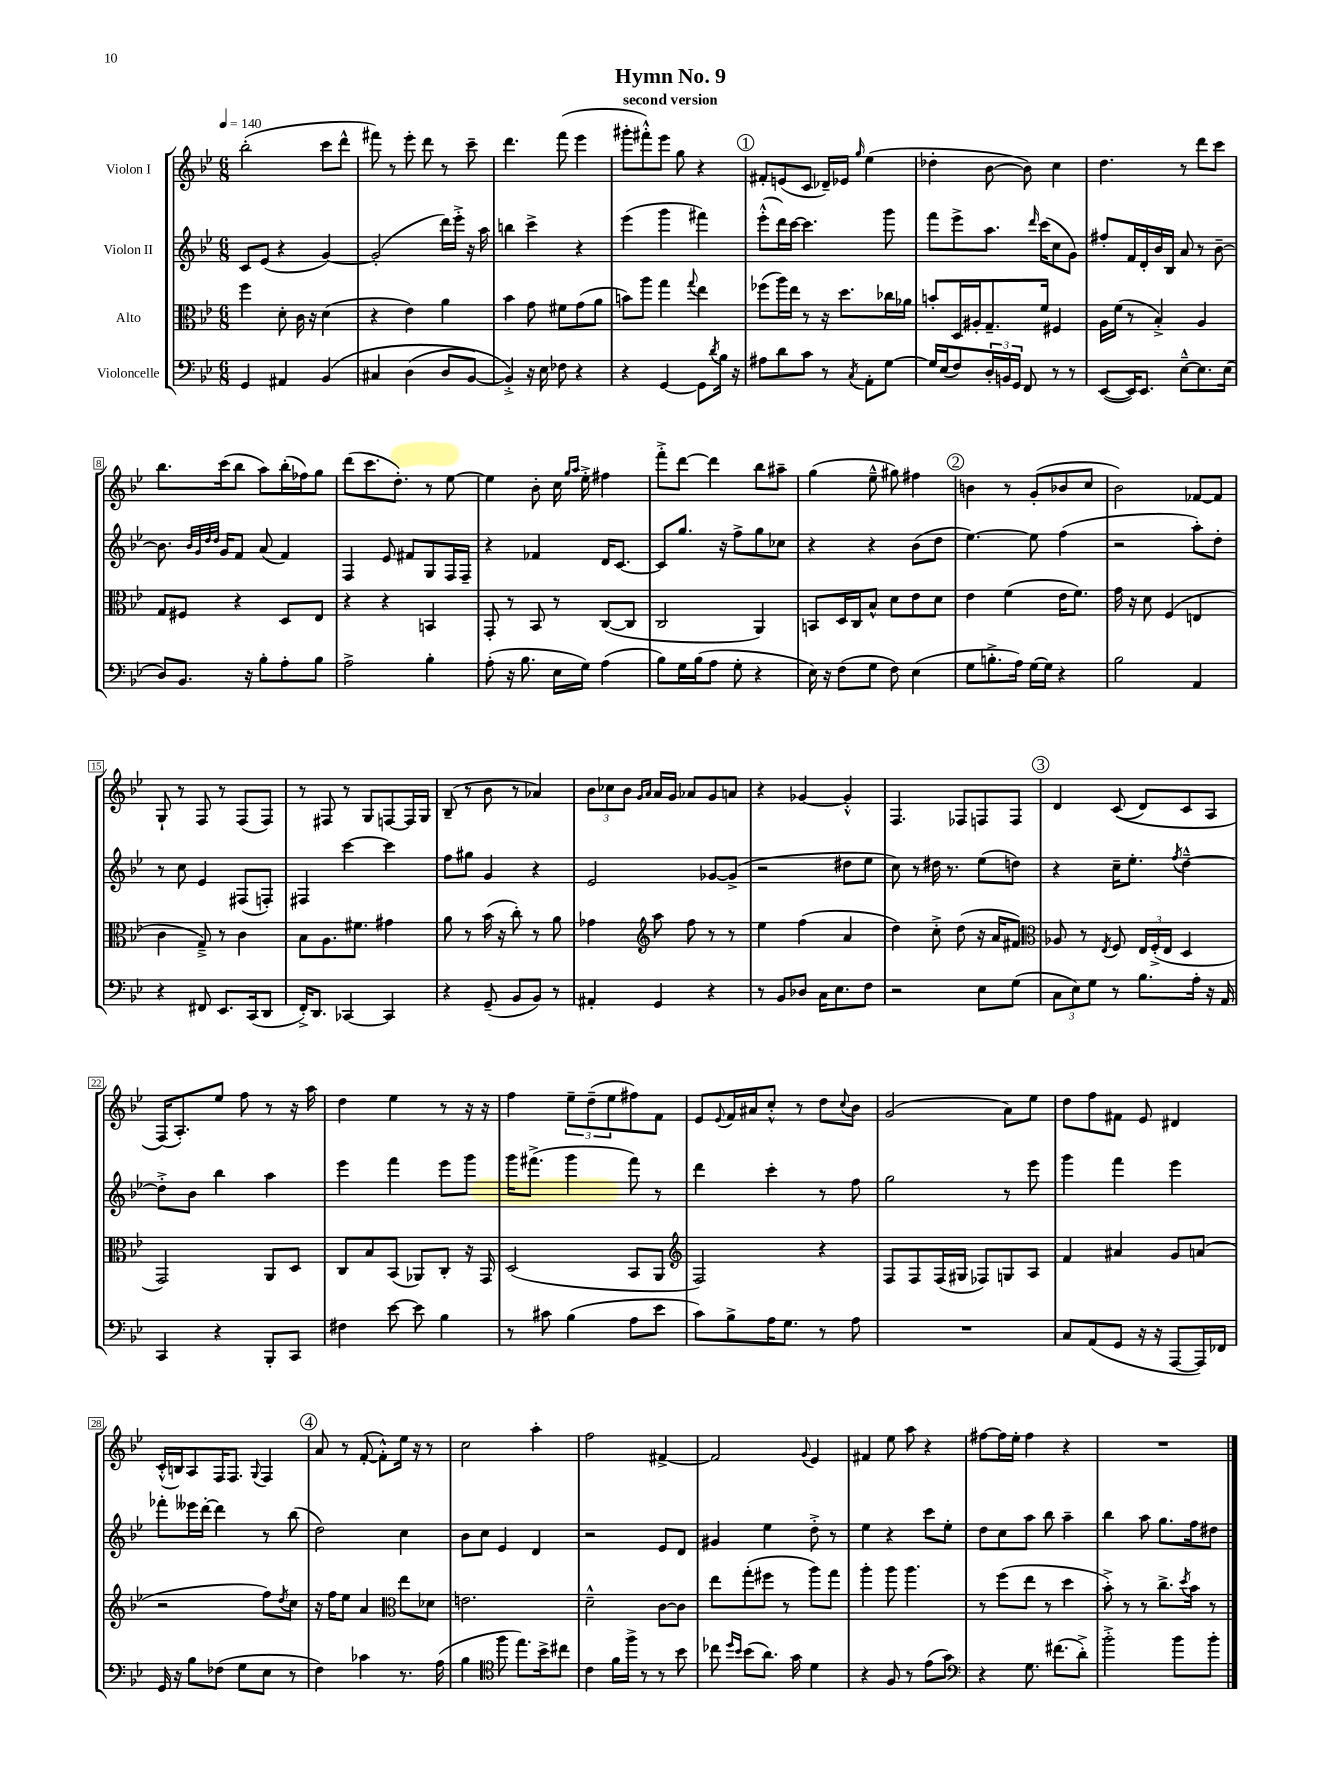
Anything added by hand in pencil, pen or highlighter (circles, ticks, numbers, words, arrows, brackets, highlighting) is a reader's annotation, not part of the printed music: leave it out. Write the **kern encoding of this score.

**kern	**kern	**kern	**kern
*staff4	*staff3	*staff2	*staff1
*clefF4	*clefC3	*clefG2	*clefG2
*k[b-e-]	*k[b-e-]	*k[b-e-]	*k[b-e-]
*M6/8	*M6/8	*M6/8	*M6/8
*MM140	*MM140	*MM140	*MM140
4GG	4ff	8c	(2bb-'
.	.	(8e-	.
4AA#	8d'	4r	.
.	16c	.	.
.	16r	.	.
&(4BB-	(4d	[4g)	8ccc
.	.	.	8ddd^^
=	=	=	=
4C#	4r	(2g']	8fff#)
.	.	.	8r
(4D	4e-)	.	8eee-'
.	.	.	8ddd
8D	4a	16ddd)	8r
.	.	16eee-'^	.
[8BB-)	.	16r	8ccc~
.	.	16aa	.
=	=	=	=
4BB-'^]&)	4b-	4bb	4.ddd
16r	8g	4ccc^	.
16E-	.	.	.
8F-	8f#	.	(8fff
4r	(8g	4r	4eee-
.	8a	.	.
=	=	=	=
4r	8b)	(4eee-	8ggg#'
.	8aa	.	8fff#'^^)
[4GG	4gg	4ggg	8eee-
.	.	.	8gg
.	8qqgg	.	.
8GG]	4ee-	4fff#)	4r
8qd	.	.	.
16B-	.	.	.
16r	.	.	.
=	=	=	=
8A#	(8ff-	(8eee-'^^	8f#'
8d	16aa)	16ddd)	(8e
.	16ee-	[16ccc	.
8c	8r	4.ccc]	8c
8r	16r	.	16d-~)
.	8.dd	.	16e-
8qC	.	.	16qqgg
8AA'	.	.	(4ee-
[8G	16cc-	8ggg	.
.	16a-	.	.
=	=	=	=
16G]	8b'	8fff	4dd-'
(16E-	.	.	.
8F)	16D	8eee-^	.
.	16A#'	.	.
24D'	8.G~	8.aa	[8b-
24BB	.	.	.
24GG	.	.	.
8FF	.	.	8b-])
.	.	16qqddd	.
.	16f	(16ccc	.
8r	4F#	8cc	4cc
8r	.	8g)	.
=	=	=	=
([8EE-	16A	8ff#'	4.dd
.	(16f	.	.
16EE-])	8r	16f	.
8.EE-	.	16d'	.
.	4B-'^)	16b-	.
.	.	16B-	.
[8E-~^^	.	8a	8r
8.E-]	4A	8r	8ddd
.	.	[8b-~	8ccc
(16E-	.	.	.
=	=	=	=
8D)	8G	8.b-]	8.bb-
8.BB-	8F#	.	.
.	.	32qqb-	.
.	.	32qqg	.
.	.	32qqdd	.
.	.	32qqdd	.
.	.	16g	(16ccc
.	4r	8f	8bb-
16r	.	.	.
8B-'	.	(8a	8aa)
8A'	8D	4f)	(16bb-'
.	.	.	16ff-)
8B-	8E-	.	8gg
=	=	=	=
2A^	4r	4F	(8ddd
.	.	.	8.ccc
.	4r	8e-	.
.	.	.	8.dd')
.	.	8f#	.
4B-'	4BB	8G	8r
.	.	16F	[8ee-
.	.	16F~	.
=	=	=	=
(8A'	8GG'	4r	4ee-]
16r	8r	.	.
8.B-	.	.	.
.	8BB-	4f-	8b-'
16E-	8r	.	16cc
.	.	.	16qqgg
.	.	.	16qqaa
16G)	.	.	16ee-'^
(4A	([8C	16d	4ff#
.	.	[8.c	.
.	8C]	.	.
=	=	=	=
8B-)	2C	8c]	8fff'^
16G	.	8.gg	[8ddd
(16B-	.	.	.
8A	.	.	4ddd]
.	.	16r	.
8G'	.	8ff^	.
4r	4AA)	8gg	8bb-
.	.	8cc-	8aa#~
=	=	=	=
16E-)	8BB	4r	(4gg
16r	.	.	.
(8F	16D	.	.
.	16C	.	.
8G	8B-^^	4r	8ee-~^^
8F)	8d	.	8gg#)
(4E-	8e-	(8b-	4ff#
.	8d	8dd	.
=	=	=	=
8G	4e-	[4.ee-)	4b
8.B'^	.	.	.
.	(4f	.	8r
16A)	.	.	.
[16G	.	8ee-]	(8g'
16G]	.	.	.
4r	16e-	(4ff	8b-
.	8.f)	.	.
.	.	.	8cc
=	=	=	=
2B-	16g	2r	2b-)
.	16r	.	.
.	8d	.	.
.	(4F	.	.
4AA	4E	8aa')	[8f-
.	.	8dd'	8f-]
=	=	=	=
4r	4c	8r	8G`
.	.	8cc	8r
8FF#	8G~^)	4e-	8F
8.EE-	8r	.	8r
.	4c	(8F#	(8F
(16CC	.	.	.
8DD	.	8F')	8F)
=	=	=	=
16FF'^)	8B-	4F#	8r
8.DD	.	.	.
.	8.A	.	8F#
[4CC-	.	[4ccc	8r
.	8.f#	.	.
.	.	.	8G
4CC-]	4g#	4ccc]	[8F
.	.	.	16F]
.	.	.	16G
=	=	=	=
4r	8a	8ff	(8B-~
.	8r	8gg#	8r
(8GG~	(16b-	4g	8b-
.	16r	.	.
8BB-	8cc')	.	8r
8BB-)	8r	4r	4a-)
8r	8a	.	.
=	=	=	=
4AA#'	4g-	2e-	12b-
.	.	.	12cc-
.	.	.	12b-
*	*clefG2	*	*
.	.	.	16qqg
.	.	.	16qqa
4GG	8aa	.	16a
.	.	.	16g
.	8ff	.	8a-
4r	8r	[8g-	8g
.	8r	(8g-^]	8a
=	=	=	=
8r	4ee-	2r	4r
8BB-	.	.	.
8D-	(4ff	.	[4g-
16C	.	.	.
8.E-	.	.	.
.	4a	8dd#	4g-'^^]
8F	.	8ee-	.
=	=	=	=
2r	4dd)	8cc)	4.F
.	.	8r	.
.	8cc'^	16dd#	.
.	.	8.r	.
.	(8dd	.	8F-
8E-	16r	(8ee-	8F
.	16a	.	.
(8G	8f#)	8dd)	8F
=	=	=	=
*	*clefC3	*	*
12C	8A-	4r	4d
12E-)	.	.	.
.	8r	.	.
12G	.	.	.
.	8qE-	.	.
8r	8F	16cc~	&((8c
.	.	8.ee-'	.
8.B-	24E-	.	8d)
.	(24F'^	.	.
.	24E-	.	.
.	.	8qff	.
.	4D	[4dd~^^	8c
16A'	.	.	.
16r	.	.	8A
16AA	.	.	.
=	=	=	=
4CC	2GG)	8dd'^]	(16F&)
.	.	.	8.A')
.	.	8b-	.
4r	.	4bb-	8ee-
.	.	.	8ff
8BBB-'	8AA	4aa	8r
8CC	8D	.	16r
.	.	.	16aa
=	=	=	=
4F#	8C	4eee-	4dd
.	8B-	.	.
[8e-	(8BB-	4fff	4ee-
8e-]	8AA-)	.	.
4B-	8C'	8eee-	8r
.	16r	8ggg	16r
.	16GG	.	16r
=	=	=	=
8r	(2D	16ggg	4ff
.	.	(8.fff#^	.
8c#	.	.	.
(4B-	.	4ggg	12ee-~
.	.	.	(12dd~
.	.	.	12ee-
8A	8BB-	8fff#)	8ff#)
8e-	8AA	8r	8f
=	=	=	=
*	*clefG2	*	*
8c)	2F)	4ddd	8e-
.	.	.	8qqe-
8B-^	.	.	16f
.	.	.	16a#
16A	.	4ccc'	8cc'^^
8.G	.	.	.
.	.	.	8r
8r	4r	8r	8dd
.	.	.	8qqcc
8A	.	8ff	8b-
=	=	=	=
2.r	8F	2gg	(2g
.	8F	.	.
.	(16F	.	.
.	16G#	.	.
.	8F-)	.	.
.	8G	8r	8a)
.	8A	8eee-	8ee-
=	=	=	=
8C	4f	4ggg	8dd
(8AA	.	.	8ff
8GG	4a#	4fff	8f#
16r	.	.	8e-
16r	.	.	.
[8AAA	8g	4eee-	4d#
16AAA])	(8a	.	.
16FF-	.	.	.
=	=	=	=
16GG	2r	8fff-'	(16c'^^
16r	.	.	16B)
8B-	.	16eee--	8A
.	.	[16ddd'	.
(8F-	.	4ddd]	16F
.	.	.	8.F
8G	.	.	.
.	.	.	8qqG
8E-	8ff)	8r	4F
.	8qdd	.	.
8r	8cc	(8bb-	.
=	=	=	=
4F)	16r	2dd)	8a
.	16ff	.	.
.	8ee-	.	8r
4c-	4a	.	([8f'
.	.	.	8f'^^])
*	*clefC3	*	*
8.r	8ee-	4cc	16ee-
.	.	.	16r
.	8d-	.	8r
(16A	.	.	.
=	=	=	=
4B-	2.e	8b-	2cc
.	.	8cc	.
*clefC4	*	*	*
8ff	.	4e-	.
8.ee-)	.	.	.
.	.	4d	4aa'
16b-^	.	.	.
8cc#	.	.	.
=	=	=	=
4c	2d~^^	2r	2ff
16f	.	.	.
16ff^	.	.	.
8r	.	.	.
8r	[8c	8e-	[4f#^
8b-	8c]	8d	.
=	=	=	=
8cc-	8ee-	4g#	2f#]
16qqdd	.	.	.
16qqb-	.	.	.
(8b-	(8gg'	.	.
8.a)	8ff#	4ee-	.
.	8r	.	.
16g	.	.	.
.	.	.	8qqg
4d	8aa)	8dd'^	4e-
.	8gg	8r	.
=	=	=	=
4r	4aa'	4ee-	4f#
8F	8aa	4r	8ee-
8r	4.aa	.	8aa
(8e-	.	8ccc	4r
8g)	.	8ee-'	.
=	=	=	=
*clefF4	*	*	*
4r	8r	8dd	[8ff#
.	(8ff	8cc	16ff#]
.	.	.	16ee-'
8.G	8ee-	8aa	4ff#
.	8r	8bb-	.
(8.f#	.	.	.
.	4dd	4aa~	4r
8d'^)	.	.	.
=	=	=	=
2b-'^	8b-'^)	4bb-	2.r
.	8r	.	.
.	8r	8aa	.
.	8.cc^	8.gg	.
8b-	.	.	.
.	8qdd	.	.
.	16b-	16ff	.
8b-'	8r	8dd#	.
==	==	==	==
*-	*-	*-	*-
